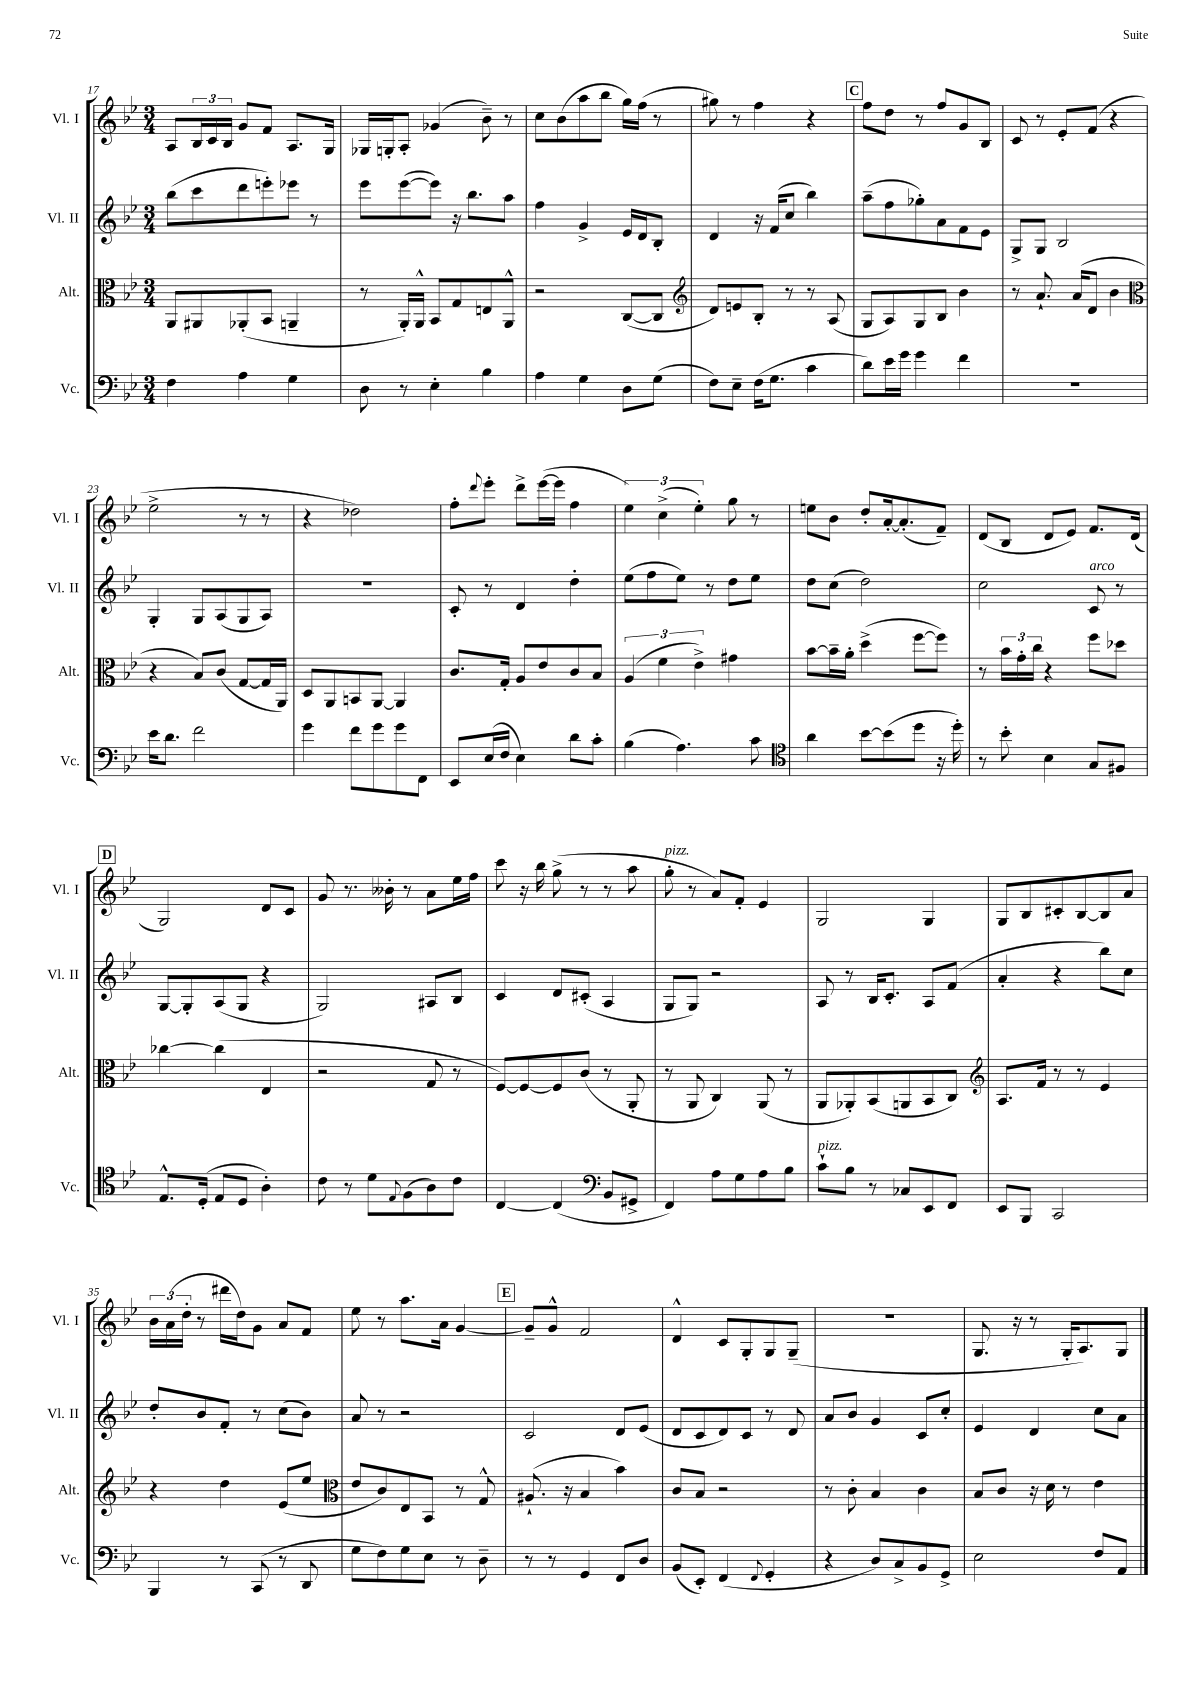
<<
\new StaffGroup <<
\new Staff = "s0" \with { instrumentName = "Vl. I" shortInstrumentName = "Vl. I" } {
    \clef treble \key bes \major \numericTimeSignature \time 3/4
    a8 \tuplet 3/2 { bes16 c'16 bes16 } g'8 f'8 a8. g16 |
    ges16 g16-. a8-. ges'4( bes'8--) r8 |
    c''8 bes'8( a''8 bes''8 g''16) f''16( r8 |
    gis''8) r8 f''4 r4 |
    \mark \markup { \box "C" } f''8 d''8 r8 f''8 g'8 bes8 |
    c'8 r8 ees'8-. f'8( r4 |
    ees''2-> r8 r8 |
    r4 des''2) |
    f''8-. \appoggiatura { d'''8 } ees'''8-. d'''8-> ees'''16~( ees'''16 f''4 |
    \tuplet 3/2 { ees''4) c''4->( ees''4-.) } g''8 r8 |
    e''8 bes'8 d''8-. a'16~-. a'8.-.( f'8--) |
    d'8( bes8 d'8 ees'8) f'8. d'16( |
    \mark \markup { \box "D" } g2) d'8 c'8 |
    g'8 r8. beses'16-. r8 a'8 ees''16 f''16 |
    c'''8 r16 bes''16 g''8->( r8 r8 a''8 |
    g''8-.^\markup { \italic "pizz." } r8 a'8) f'8-. ees'4 |
    g2 g4 |
    g8 bes8 cis'8-. bes8~ bes8 a'8 |
    \tuplet 3/2 { bes'16 a'16( d''16-. } r8 dis'''16 d''16) g'8 a'8 f'8 |
    ees''8 r8 a''8. a'16 g'4~ |
    \mark \markup { \box "E" } g'8-- g'8-^ f'2 |
    d'4-^ c'8 g8-. g8 g8--( |
    R2. |
    g8. r16 r8 g16-. a8.) g8 \bar "|." |
}
\new Staff = "s1" \with { instrumentName = "Vl. II" shortInstrumentName = "Vl. II" } {
    \clef treble \key bes \major \numericTimeSignature \time 3/4
    bes''8( c'''8 d'''8 e'''8-.) ees'''8 r8 |
    ees'''8 ees'''8~( ees'''8) r16 bes''8. a''8 |
    f''4 g'4-> ees'16 d'16 bes8-. |
    d'4 r16 f'16( c''8 bes''4) |
    \mark \markup { \box "C" } a''8--( f''8 ges''8-.) a'8 f'8 ees'8 |
    g8-> g8 bes2 |
    g4-. g8 a8( g8 a8) |
    R2. |
    c'8-. r8 d'4 d''4-. |
    ees''8( f''8 ees''8) r8 d''8 ees''8 |
    d''8 c''8( d''2) |
    c''2 c'8^\markup { \italic "arco" } r8 |
    \mark \markup { \box "D" } g8~ g8-. a8( g8 r4 |
    g2) ais8 bes8 |
    c'4 d'8 cis'8-.( a4 |
    g8 g8) r2 |
    a8 r8 bes16 c'8.-. a8 f'8( |
    a'4-. r4 bes''8) c''8 |
    d''8-. bes'8 f'8-. r8 c''8( bes'8) |
    a'8 r8 r2 |
    \mark \markup { \box "E" } c'2 d'8 ees'8( |
    d'8 c'8 d'8) c'8 r8 d'8 |
    a'8 bes'8 g'4 c'8 c''8-. |
    ees'4 d'4 c''8 a'8 \bar "|." |
}
\new Staff = "s2" \with { instrumentName = "Alt." shortInstrumentName = "Alt." } {
    \clef alto \key bes \major \numericTimeSignature \time 3/4
    a,8 ais,8 aes,8-.( bes,8 a,4-- |
    r8 a,16-.) a,16-^ bes,8 g8 e8 a,8-^ |
    r2 c8~( c8 |
    \clef treble d'8) e'8 bes8-. r8 r8 a8( |
    \mark \markup { \box "C" } g8 a8) g8 bes8 bes'4 |
    r8 a'8.-! a'16( d'8 bes'4 |
    \clef alto r4 bes8) c'8( g8~ g16 a,16) |
    d8 a,8 b,8 a,8~ a,4 |
    c'8. g16-. a8 ees'8 c'8 bes8 |
    \tuplet 3/2 { a4( f'4 ees'4->) } gis'4 |
    bes'8~ bes'16-- a'16-. d''4->( f''8~ f''8) |
    r8 \tuplet 3/2 { bes'16 g'16-. c''16 } r4 f''8 des''8 |
    \mark \markup { \box "D" } ces''4~ ces''4( ees4 |
    r2 g8 r8 |
    f8~) f8~ f8 c'8( r8 a,8-. |
    r8 a,8 c4) a,8( r8 |
    a,8 aes,8-.) bes,8( a,8 bes,8 c8) |
    \clef treble a8. f'16 r8 r8 ees'4 |
    r4 d''4 ees'8( ees''8 |
    \clef alto ees'8 c'8) ees8 bes,8 r8 g8-^ |
    \mark \markup { \box "E" } ais8.-!( r16 bes4 bes'4) |
    c'8 bes8 r2 |
    r8 c'8-. bes4 c'4 |
    bes8 c'8 r16 d'16 r8 ees'4 \bar "|." |
}
\new Staff = "s3" \with { instrumentName = "Vc." shortInstrumentName = "Vc." } {
    \clef bass \key bes \major \numericTimeSignature \time 3/4
    f4 a4 g4 |
    d8 r8 ees4-. bes4 |
    a4 g4 d8 g8( |
    f8) ees8-- f16( g8. c'4 |
    \mark \markup { \box "C" } d'8) ees'16 g'16 g'4 f'4 |
    R2. |
    ees'16 d'8. f'2 |
    g'4 f'8 g'8 g'8 f,8 |
    ees,8 ees16( f16 ees4) d'8 c'8-. |
    bes4( a4.) c'8 |
    \clef tenor a'4 bes'8~ bes'8( d''8 r16 d''16-.) |
    r8 bes'8-. bes4 g8 fis8 |
    \mark \markup { \box "D" } ees8.-^ d16-.( ees8 d8 a4-.) |
    c'8 r8 d'8 \appoggiatura { ees8 } f8( a8) c'8 |
    c4~ c4( \clef bass bes,8 gis,8-> |
    f,4) a8 g8 a8 bes8 |
    c'8-!^\markup { \italic "pizz." } bes8 r8 ces8 ees,8 f,8 |
    ees,8 bes,,8 c,2 |
    bes,,4 r8 c,8( r8 d,8 |
    g8 f8) g8 ees8 r8 d8-- |
    \mark \markup { \box "E" } r8 r8 g,4 f,8 d8 |
    bes,8( ees,8-.) f,4( \appoggiatura { f,8 } g,4-. |
    r4 d8) c8-> bes,8 g,8-> |
    ees2 f8 a,8 \bar "|." |
}
>>
>>
\layout { \context { \Score currentBarNumber = #17 } }
